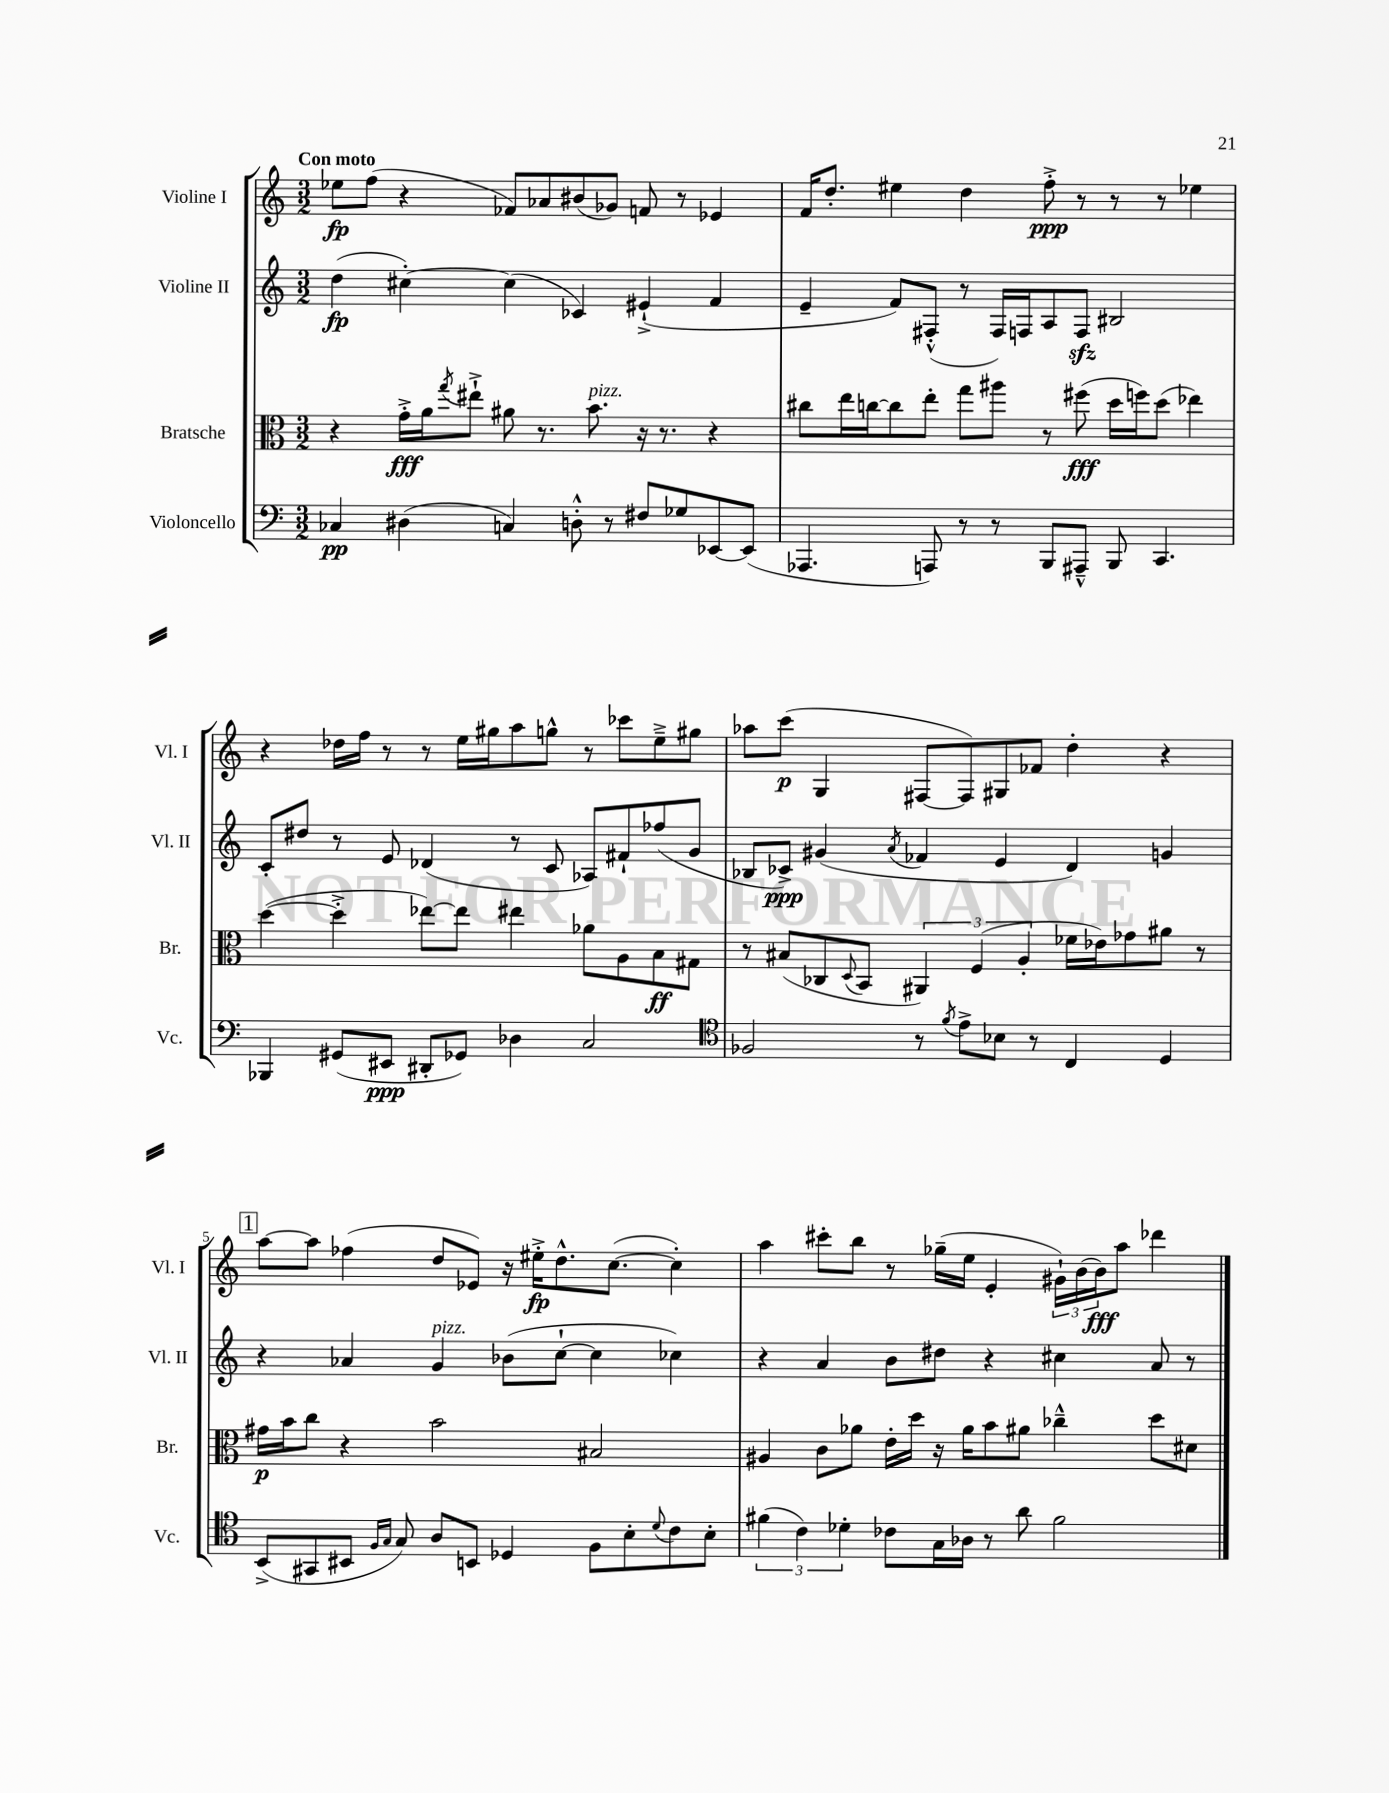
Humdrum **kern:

**kern	**kern	**kern	**kern
*staff4	*staff3	*staff2	*staff1
*clefF4	*clefC3	*clefG2	*clefG2
*k[]	*k[]	*k[]	*k[]
*M3/2	*M3/2	*M3/2	*M3/2
4C-	4r	(4dd	8ee-
.	.	.	(8ff
(4D#	16g'^	[4cc#')	4r
.	16a	.	.
.	8qgg	.	.
.	8ee#`^	.	.
4C)	8a#	(4cc#]	8f-)
.	8.r	.	8a-
8D'^^	.	4c-)	(8b#
.	8.b	.	.
8r	.	.	8g-)
8F#	16r	(4e#`^	8f
.	8.r	.	.
8G-	.	.	8r
[8EE-	4r	4f	4e-
(8EE-]	.	.	.
=	=	=	=
4.AAA-	8cc#	4e~	16f
.	.	.	8.dd'
.	16ee	.	.
.	[16cc	.	.
.	8cc]	8f)	4ee#
8AAA)	8ee'	(8F#'^^	.
8r	8gg	8r	4dd
8r	8aa#	16F#)	.
.	.	16F	.
8BBB	8r	8A	8ff'^
8AAA#~^^	(8ff#	8F	8r
8BBB	16dd	2B#	8r
.	16ff)	.	.
4.CC	(8dd	.	8r
.	4ee-)	.	4ee-
=	=	=	=
4BBB-	([4dd	8c'	4r
.	.	8dd#	.
(8GG#	4dd'^]	8r	16dd-
.	.	.	16ff
8EE#	.	8e	8r
8DD#'	[8ee-)	(4d-	8r
8GG-)	8ee-]	.	16ee
.	.	.	16gg#
4D-	4ee#	8r	8aa
.	.	8c	8gg^^
2C	8a-	8A-)	8r
.	8A	8f#`	8ccc-
.	8B	(8ff-	8ee~^
.	8G#	8g	8gg#
=	=	=	=
*clefC4	*	*	*
2F-	8r	8B-	8aa-
.	(8B#	8c-^)	(8ccc
.	8C-	(4g#	4G
.	8qqD	.	.
.	8BB	.	.
.	.	8qa	.
8r	6AA#)	4f-	[8F#
8qf	.	.	.
8e^	.	.	8F#])
.	(6F	.	.
8B-	.	4e	8G#
.	6A'	.	.
8r	.	.	8f-
4C	16f-	4d)	4dd'
.	16e-)	.	.
.	8g-	.	.
4D	8a#	4g	4r
.	8r	.	.
=	=	=	=
(8BB^	16g#	4r	[8aa
.	16b	.	.
8GG#	8cc	.	8aa]
8BB#	4r	4a-	(4ff-
16qqF	.	.	.
16qqG	.	.	.
8G)	.	.	.
8A	2b	4g	8dd
8BB	.	.	8e-)
4D-	.	(8b-	16r
.	.	.	16ee#'^
.	.	[8cc`	8.dd^^
8F	2B#	4cc]	.
.	.	.	([8.cc
8B'	.	.	.
8qqd	.	.	.
8c	.	4cc-)	4cc'])
8B'	.	.	.
=	=	=	=
(6f#	4A#	4r	4aa
6c)	.	.	.
.	8c	4a	8ccc#'
6d-'	.	.	.
.	8a-	.	8bb
8c-	16e'	8b	8r
.	16dd	.	.
16G	16r	8dd#	(16gg-~
16A-	16a-	.	16ee
8r	8b	4r	4e'
8a	8a#	.	.
2f#	4cc-~^^	4cc#	24g#`)
.	.	.	(24b
.	.	.	24b)
.	.	.	8aa
.	8dd	8a	4ddd-
.	8d#	8r	.
==	==	==	==
*-	*-	*-	*-
